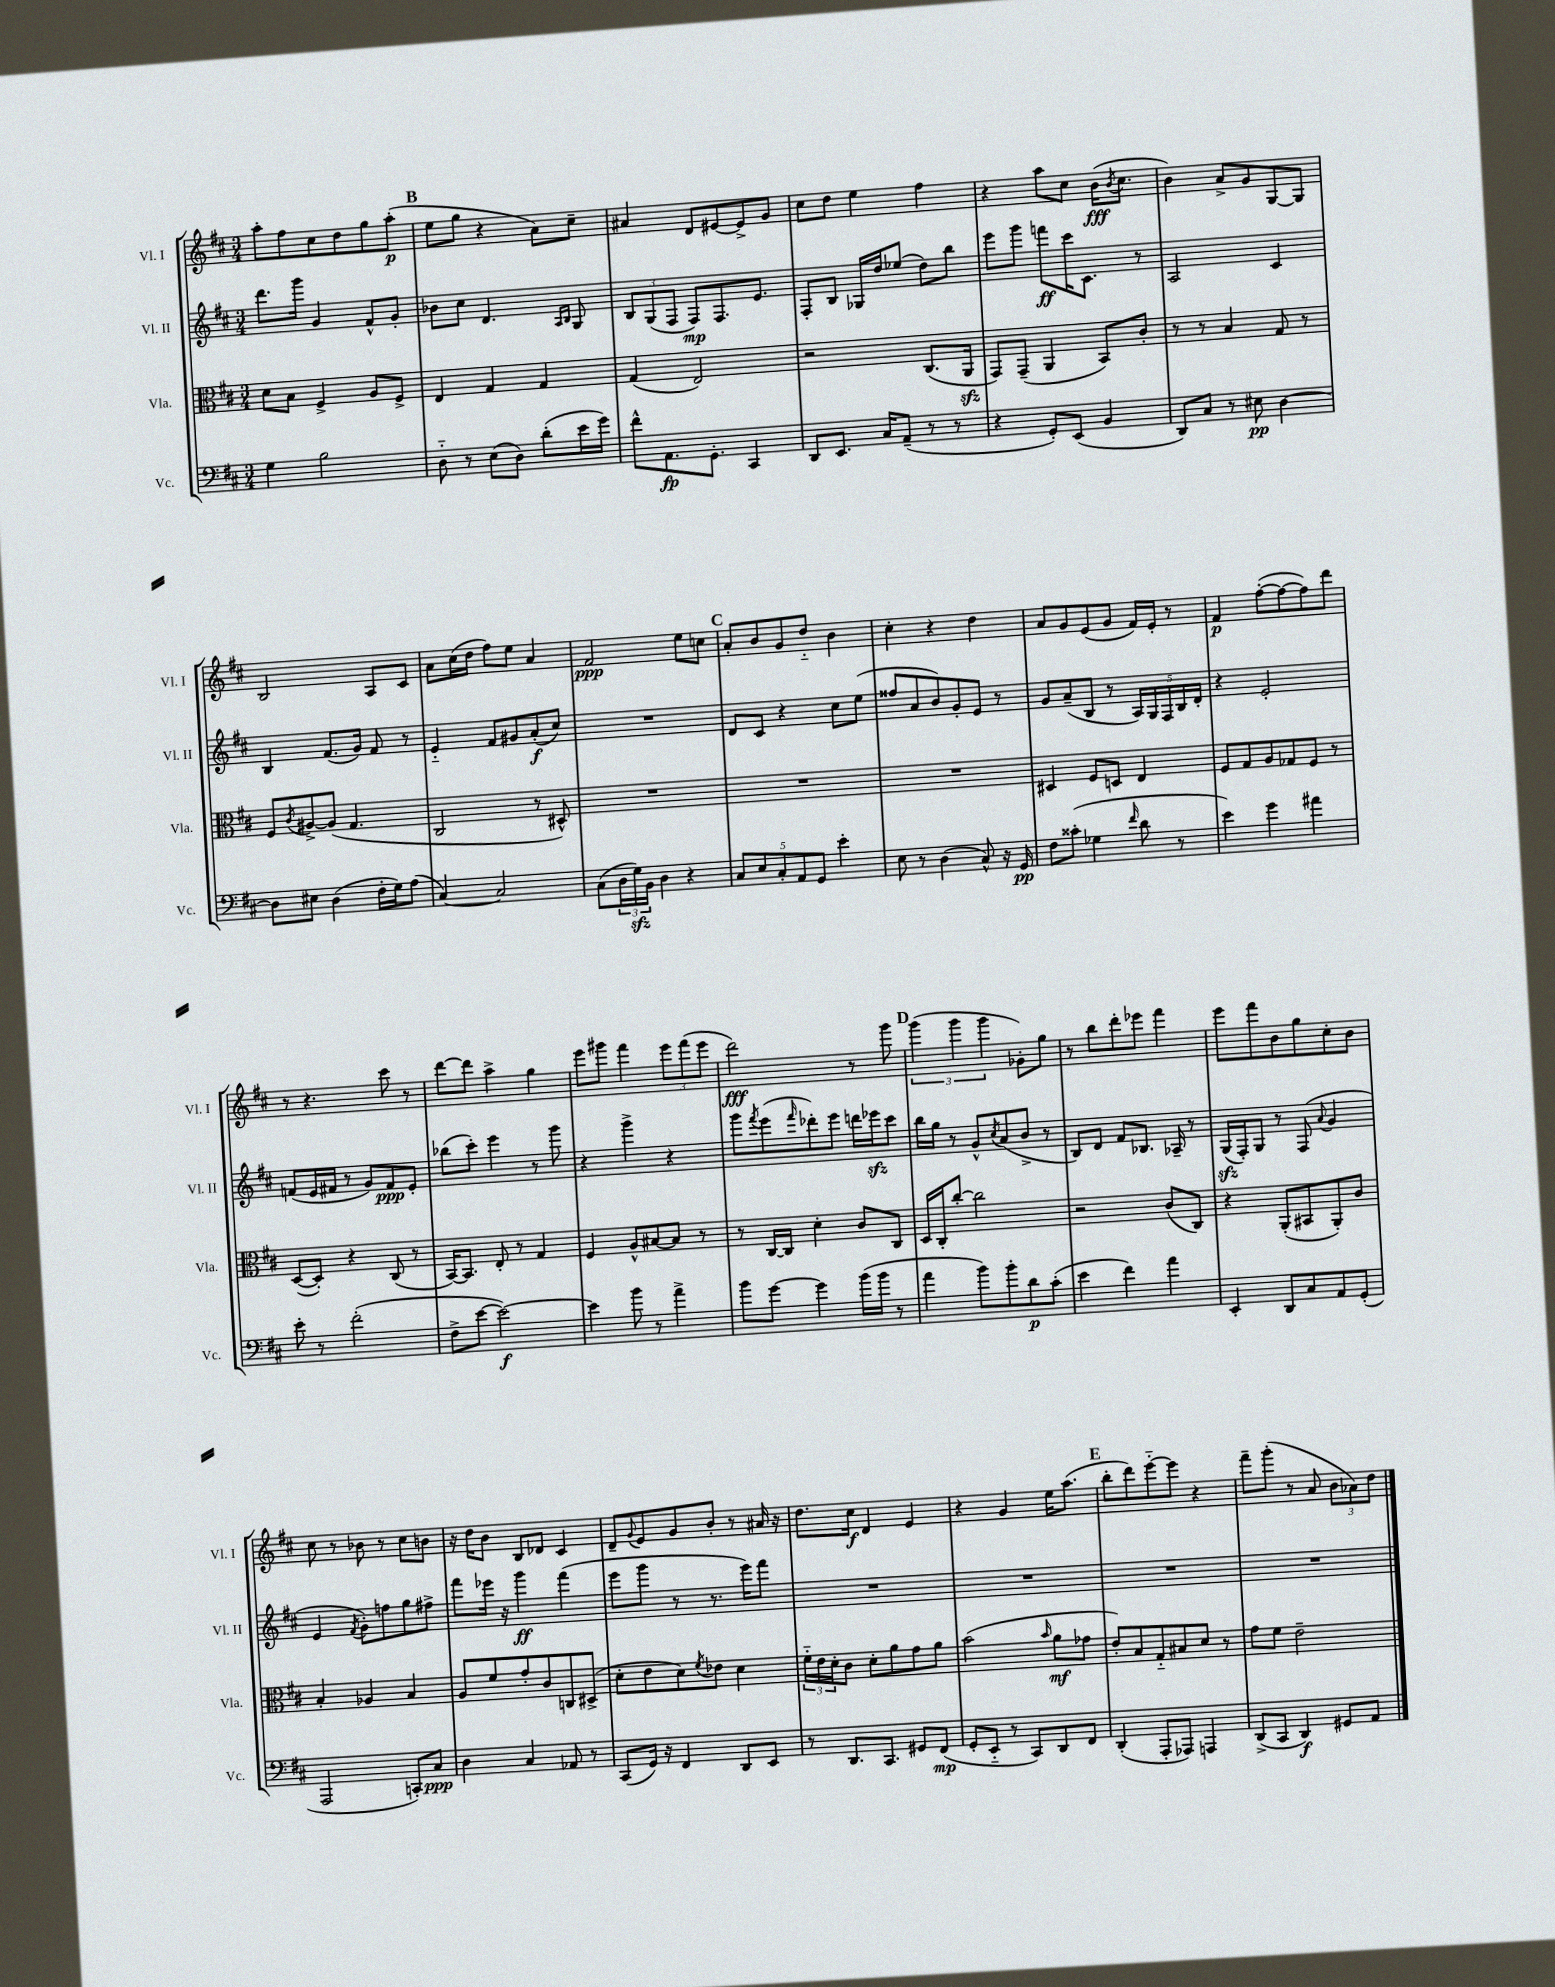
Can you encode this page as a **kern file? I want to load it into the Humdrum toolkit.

**kern	**kern	**kern	**kern
*staff4	*staff3	*staff2	*staff1
*clefF4	*clefC3	*clefG2	*clefG2
*k[f#c#]	*k[f#c#]	*k[f#c#]	*k[f#c#]
*M3/4	*M3/4	*M3/4	*M3/4
4G	8d	8.ddd	8aa'
.	8B	.	8ff#
.	.	16ggg	.
2B	4F#^	4g	8cc#
.	.	.	8dd
.	8A	8f#^^	8gg
.	8F#^	8g'	(8aa'
=	=	=	=
8D'~	4E	8b-	8ee
8r	.	8cc#	8gg
(8E	4G	4.d	4r
8D)	.	.	.
(8d'	4G	.	8a)
.	.	16qqA	.
.	.	16qqB	.
16e	.	8G	8cc#~
16g)	.	.	.
=	=	=	=
8f#^^	(4G	12B	4a#
.	.	(12G	.
8.AA	.	.	.
.	.	12F#	.
.	2E)	8F#)	8d
8.GG'	.	.	.
.	.	8.F#	[8e#
4CC#	.	.	8e#^]
.	.	8.e	.
.	.	.	8g
=	=	=	=
8DD	2r	8F#'	8cc#
8.EE	.	8B	8dd
.	.	16G-	4ee
16C#	.	16dd	.
(8AA~	.	(8ee-	.
8r	(8.C#	8dd)	4ff#
8r	.	8bb	.
.	16AA	.	.
=	=	=	=
4r	8GG)	8eee	4r
.	(8GG~	8ggg	.
8GG')	4AA	8fff	8aa
(8EE	.	16ccc#	8cc#
.	.	8.c#	.
4BB	8BB)	.	(16b
.	.	.	8qb
.	.	.	8.cc#
.	8c#'	8r	.
=	=	=	=
8DD)	8r	2A	4b)
8C#	8r	.	.
8r	4B	.	8a^
8E#	.	.	8g
[4D	8G	4c#	[8G
.	8r	.	8G]
=	=	=	=
8D]	8F#	4B	2B
.	8qc#	.	.
8E#	[8A#^	.	.
(4D	(8A#]	(8.f#	.
.	4.G	.	.
.	.	16g)	.
16F#'	.	8f#	8A
16G)	.	.	.
(8A	.	8r	8c#
=	=	=	=
[4C#)	2C#	4e'~	8a
.	.	.	(16cc#
.	.	.	16dd
2C#]	.	8f#	8ff#)
.	.	8g#	8ee
.	8r	(8a'	4a
.	8D#^^)	8cc#)	.
=	=	=	=
(8C#	2.r	2.r	2f#
24D	.	.	.
24G)	.	.	.
24BB	.	.	.
4D	.	.	.
4r	.	.	8ee
.	.	.	8cc
=	=	=	=
10C#	2.r	8d	8a'
10E	.	.	.
.	.	8c#	8b
10C#'	.	.	.
.	.	4r	8g
10AA	.	.	.
.	.	.	8dd'~
10GG	.	.	.
4e'	.	8cc#	4b
.	.	(8ee	.
=	=	=	=
8E	2.r	8ff##	4cc#'
8r	.	8a	.
(4D	.	8b)	4r
.	.	8g'	.
8C#^^)	.	8e	4dd
16r	.	8r	.
16GG	.	.	.
=	=	=	=
8F#	4D#	8g	8a
(8c##'	.	(8a~	8g
4G-	8F#	8B	(8e
.	8D	8r	8g
16qqf#	.	.	.
8d	4E	20A)	16f#)
.	.	20G	.
.	.	.	16e'
.	.	20F#	.
8r	.	.	8r
.	.	20B	.
.	.	20d'	.
=	=	=	=
4e)	8F#	4r	4f#
.	8G	.	.
4g	8A	2e'	([8ff#'
.	8G-	.	8ff#_
4a#	8F#	.	8ff#])
.	8r	.	8ddd
=	=	=	=
8e'	([8D	(8f	8r
8r	8D'])	16e	4.r
.	.	16f#	.
(2f#'	4r	8r	.
.	.	8g)	.
.	(8C#	8f#	8ccc#
.	8r	8e'	8r
=	=	=	=
8F#^	[16BB)	(8bb-	[8ddd
.	8.BB]	.	.
[8e	.	8ccc#')	8ddd]
2e_)	8E'	4eee	4aa^
.	8r	.	.
.	4G	8r	4gg
.	.	8ggg	.
=	=	=	=
4e]	4F#	4r	8eee
.	.	.	8ggg#
8b	8A^^	4ggg^	4fff#
8r	[8B#	.	.
4a^	8B#]	4r	12eee
.	.	.	(12fff#
.	8r	.	.
.	.	.	12eee
=	=	=	=
8b	8r	8ggg	2ddd)
.	.	8qfff#	.
[8g	[16C#	(8eee	.
.	16C#]	.	.
.	.	16qqfff#	.
4g]	4d'	8ddd-')	.
.	.	8eee	.
(16b	8c#	16ddd	8r
16b	.	16eee-	.
8r	8C#	8ccc#	8ggg
=	=	=	=
4a	16D	16bb	(6ggg
.	16C#'	16gg	.
.	[8cc#'	8r	.
.	.	.	6ggg
8b)	2cc#]	8g^^	.
.	.	.	6ggg
.	.	8qcc#	.
8b'	.	(8a	.
8d	.	8b^	8g-')
(8c#'	.	8r	8gg
=	=	=	=
4e	2r	8B)	8r
.	.	8d	8bb
4f#)	.	8f#	8ddd'
.	.	8.B-	8eee-
4a	(8c#	.	4fff#
.	.	16A-~	.
.	8C#)	8r	.
=	=	=	=
4EE'	4r	(16G	8eee
.	.	16F#')	.
.	.	8G	8fff#
8DD	(8AA'	8r	8b
8C#	8BB#	(8F#	8gg
.	.	8qqa	.
8AA	8AA')	4g	8cc#'
(8GG'	8c#	.	8b
=	=	=	=
2AAA	4B'	4e	8cc#
.	.	.	8r
.	.	8qf#	.
.	4A-	8g')	8b-
.	.	8ff	8r
8CC')	4B	8gg	8cc#
8C#	.	8ff#^	8b
=	=	=	=
4D	8A	8fff#	16r
.	.	.	16dd
.	8f#	16eee-	8b
.	.	16r	.
4C#	8g'	4ggg	8B
.	8c#	.	8d-
8AA-	8C	(4fff#	4c#
8r	(8D#^	.	.
=	=	=	=
(8CC#	8d'	8eee	8d~
.	.	.	8qqg
16GG)	8e	8ggg	8e
16r	.	.	.
4FF#	8d)	8r	8g
.	8qf#	.	.
.	8e-	8.r	8b'
8DD	4d	.	8r
.	.	16eee)	.
8EE	.	8fff#	16a#
.	.	.	16r
=	=	=	=
8r	24f#'~	2.r	8.dd
.	24e	.	.
.	24d'	.	.
8.DD	8c#	.	.
.	.	.	16cc#
.	8d'	.	4d
8.CC#	.	.	.
.	8a	.	.
8GG#	8g	.	4e
(8FF#	8a	.	.
=	=	=	=
8GG'	(2b	2.r	4r
8EE'~	.	.	.
8r	.	.	4g
8CC#)	.	.	.
.	16qqb	.	.
8DD	8a	.	16ee
.	.	.	(8.aa
8FF#	8g-	.	.
=	=	=	=
(4DD'	8e')	2.r	8bb'
.	8B	.	8ddd)
8AAA'	8G'~	.	[8eee'~
8AAA-)	8B#	.	8eee]
4AAA	8d	.	4r
.	8r	.	.
=	=	=	=
(8DD^	8g	2.r	8fff#~
8CC#	8f#	.	(8ggg'
4DD)	2e~	.	8r
.	.	.	8a
8GG#	.	.	12b
.	.	.	12a-)
8AA	.	.	.
.	.	.	12dd
==	==	==	==
*-	*-	*-	*-
